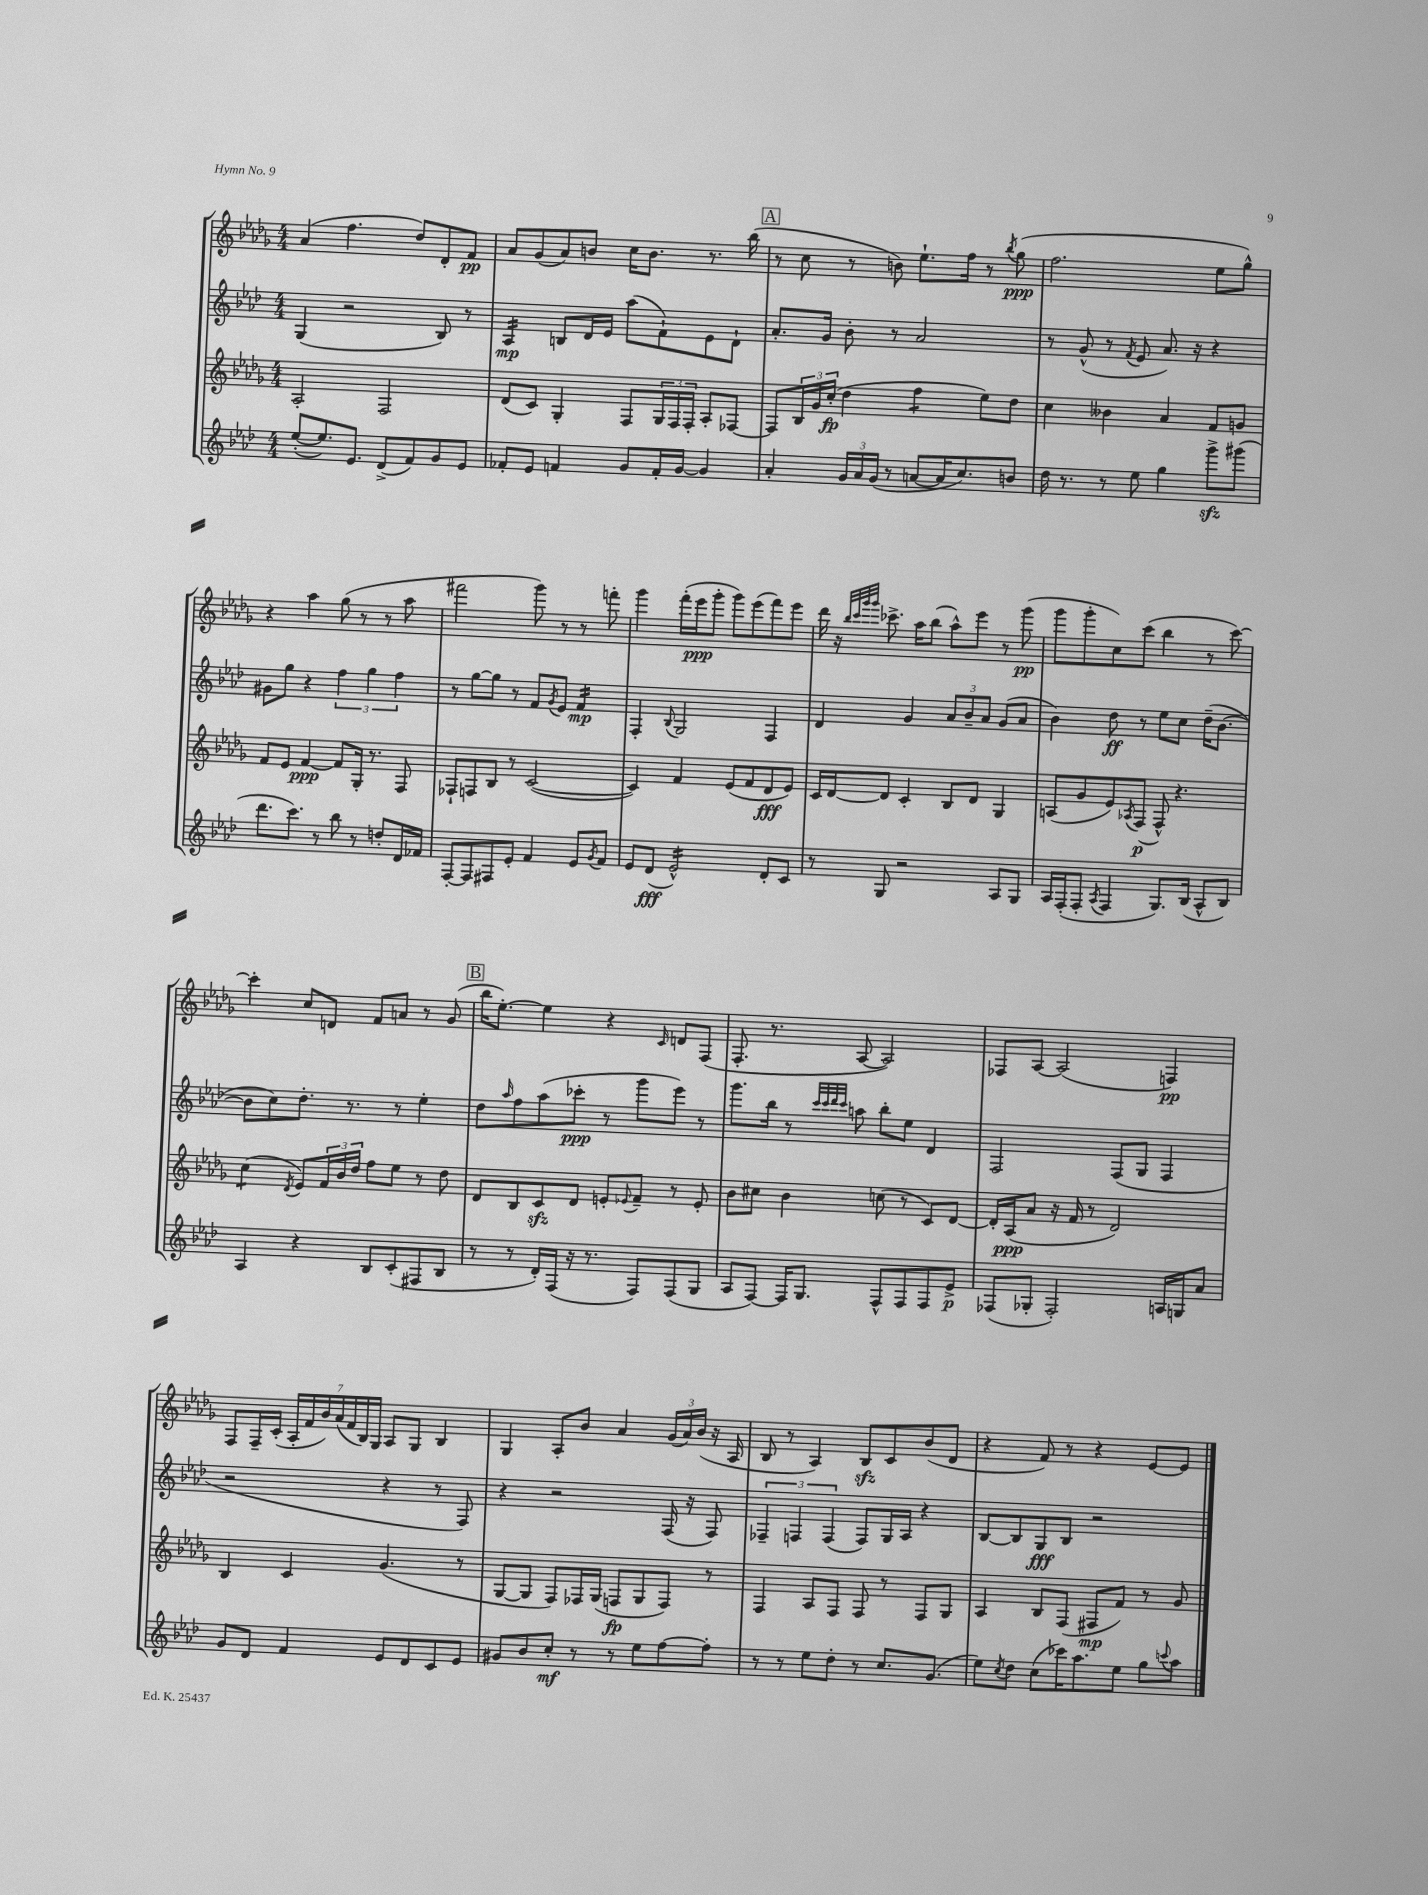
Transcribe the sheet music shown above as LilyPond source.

<<
\new StaffGroup <<
\new Staff = "s0" {
    \clef treble \key des \major \numericTimeSignature \time 4/4
    aes'4( f''4. des''8) des'8-. f'8\pp |
    aes'8 ges'8( aes'8) b'8 c''16 b'8. r8. bes''16( |
    \mark \markup { \box "A" } r8 c''8 r8 b'8) ees''8.-! f''16 r8 \acciaccatura { bes''8 } ges''8\ppp( |
    f''2. ees''8 ges''8-^) |
    r4 aes''4 ges''8( r8 r8 aes''8 |
    fis'''2 ges'''8) r8 r8 f'''8-. |
    ges'''4 f'''16-.( ees'''16\ppp ges'''8-. ges'''8) ees'''8( f'''8) ees'''8 |
    des'''16 r16 \grace { bes''32 c'''32 ges'''32 ges'''32 } ces'''8.-> aes''16 bes''8( aes''8-^) ees'''8 r8 ges'''8\pp( |
    ges'''8 ges'''8-. c''8) c'''8( bes''4 r8 c'''8~) |
    c'''4-. c''8 d'8 f'8 a'8 r8 ges'8( |
    \mark \markup { \box "B" } bes''16 ees''8.~-.) ees''4 r4 \grace { c'16 } d'8 f8( |
    f8.-. r8. aes8~ aes2) |
    fes8 aes8~ aes2( f4\pp) |
    f8 f16-- c'16-.( \tuplet 7/4 { aes16-. f'16 bes'16) aes'16( f'16 bes16) ges16 } aes8 ges8 bes4 |
    ges4 aes8-. bes'8 aes'4 \tuplet 3/2 { ges'16( aes'16) bes'16( } r16 aes16 |
    bes8 r8 aes4) bes8\sfz c'8 bes'8( des'8 |
    r4 f'8) r8 r4 ees'8~ ees'8 \bar "|." |
}
\new Staff = "s1" {
    \clef treble \key aes \major \numericTimeSignature \time 4/4
    g4( r2 bes8) r8 |
    aes4:16\mp b8 des'16 ees'16 aes''8( f'8-!) ees'8 des'8-! |
    \mark \markup { \box "A" } aes'8.-. g'16 bes'8-. r8 aes'2 |
    r8 g'8-^( r8 \acciaccatura { f'8 } ees'8 aes'8.) r16 r4 |
    gis'8 g''8 r4 \tuplet 3/2 { f''4 g''4 f''4 } |
    r8 g''8~ g''8 r8 f'8 \acciaccatura { g'8 } ees'8 f'4:16\mp |
    f4-. \appoggiatura { bes8 } g2 f4 |
    des'4 g'4 \tuplet 3/2 { aes'8 bes'8-- aes'8 } g'8( aes'8 |
    bes'4) des''8\ff r8 ees''8 c''8 des''16--( bes'8.~ |
    bes'8 c''8) des''8.-. r8. r8 ees''4-. |
    \mark \markup { \box "B" } des''8 \grace { aes''16 } f''8 aes''8( ces'''8-.\ppp r8 g'''8 ees'''8) r8 |
    g'''8. bes''16 r8 \grace { c'''32 c'''32 des'''32 c'''32 } a''8 bes''8-. ees''8 des'4 |
    f2 f8( g8 f4 |
    r2 r4 r8 f8) |
    r4 r2 f16( r16 f8) |
    \tuplet 3/2 { fes4-- f4 f4( } f8) g16 aes16 r4 |
    bes8~ bes8 g8\fff bes8 r2 \bar "|." |
}
\new Staff = "s2" {
    \clef treble \key des \major \numericTimeSignature \time 4/4
    aes2-. f2 |
    des'8( c'8) ges4-. f8 \tuplet 3/2 { ges16 f16 f16-. } aes8-. fes8~ |
    \mark \markup { \box "A" } fes8 \tuplet 3/2 { bes16 ges'16 c''16-.\fp( } des''4 f''4:8 ees''8) des''8 |
    c''4 beses'4 aes'4 f'8 g'8 |
    f'8 ees'8 f'4~\ppp f'8 ges16-. r8. f8 |
    fes8-! f8 bes8 r8 c'2~( |
    c'4) f'4 ees'8( f'8 des'8\fff ees'8) |
    c'16 des'16~ des'8 c'4-. bes8 des'8 ges4 |
    a8( ges'8 ees'8) \acciaccatura { aes8 } f8\p( f8-^) r4. |
    c''4:8( \acciaccatura { des'8 } ees'8) \tuplet 3/2 { f'16 bes'16 des''16 } f''8 ees''8 r8 des''8 |
    \mark \markup { \box "B" } des'8 bes8 c'8\sfz des'8 e'8-. \appoggiatura { ees'8 } f'8-- r8 ees'8-. |
    bes'8 cis''8 bes'4 c''8( r8 c'8) des'8~ |
    des'16-. aes16\ppp( aes'8 r16 f'16 r8 des'2) |
    bes4 c'4 ges'4.( r8 |
    ges8~ ges8 f8) fes16 ges16( f8\fp ges8 f8) r8 |
    f4 aes8 f8 f8 r8 f8 ges8 |
    aes4 bes8 f8( fis8\mp f'8) r8 ges'8 \bar "|." |
}
\new Staff = "s3" {
    \clef treble \key aes \major \numericTimeSignature \time 4/4
    ees''8~-.( ees''8.) ees'8. des'8->( f'8) g'8 ees'8 |
    fes'8-. ees'8 f'4 g'8 f'16-. g'16~ g'4 |
    \mark \markup { \box "A" } aes'4-. \tuplet 3/2 { g'16 aes'16 g'16( } r8 a'8~ a'16 c''8.) b'8 |
    des''16 r8. r8 ees''8 g''4 g'''8->\sfz gis'''8( |
    des'''8. c'''8.) r8 bes''8 r8 d''8-. des'16 fes'16 |
    f8~-. f8 fis8 ees'8-. f'4 ees'8 \acciaccatura { g'8 } f'8 |
    ees'8 des'8\fff( ees'2:16-^) des'8-. c'8 |
    r8 g8 r2 aes8 g8 |
    aes16 f16-.( f8-. \acciaccatura { aes8 } f4 g8.) bes16( aes8-^ bes8) |
    aes4 r4 bes8 c'8-.( fis8 bes8 |
    \mark \markup { \box "B" } r8 r8 des'16-.) f16( r16 r8. f8) f8( g8 |
    aes8 f8~) f16 g8. f8-^ f8 f8 ees'8->\p |
    fes8( ges8-. fes2-.) a16 g16 aes'8 |
    g'8 des'8 f'4 ees'8 des'8 c'8 ees'8 |
    gis'8 bes'8 c''8-.\mf r8 r8 ees''8 f''8~ f''8-. |
    r8 r8 ees''8 des''8-. r8 c''8. g'8.( |
    ees''8) \acciaccatura { c''8 } des''8 c''8( ces'''16) aes''8. ees''8 g''8 \appoggiatura { c'''8 } aes''8 \bar "|." |
}
>>
>>
\layout { \context { \Score \remove "Bar_number_engraver" } }
